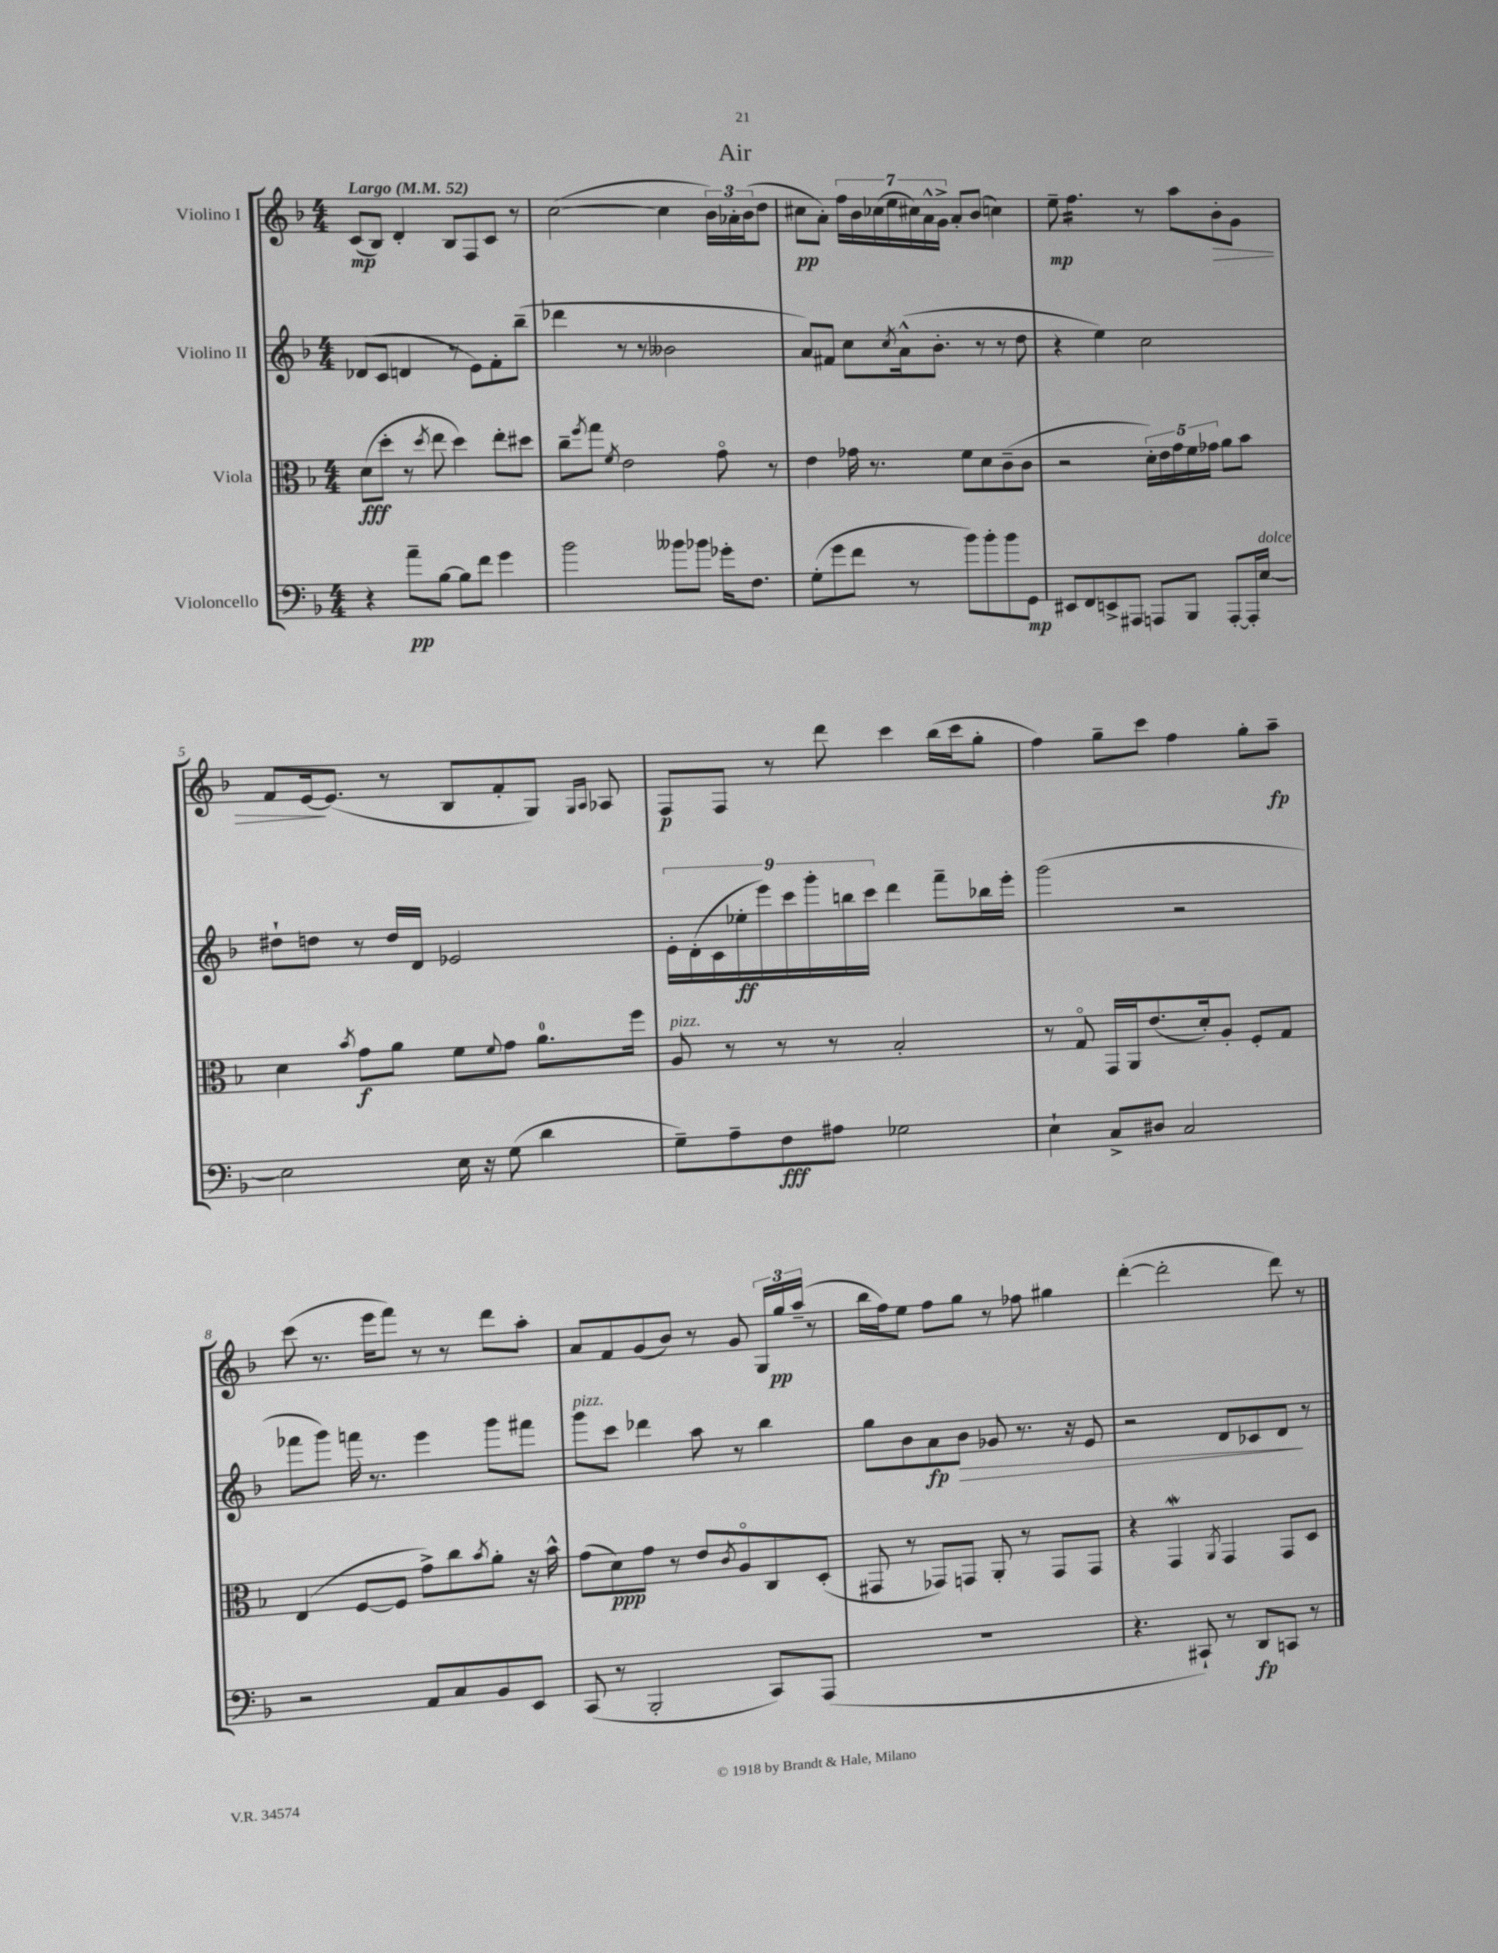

**kern	**kern	**kern	**kern
*staff4	*staff3	*staff2	*staff1
*clefF4	*clefC3	*clefG2	*clefG2
*k[b-]	*k[b-]	*k[b-]	*k[b-]
*M4/4	*M4/4	*M4/4	*M4/4
*MM52	*MM52	*MM52	*MM52
4r	(8d\L	(8d-/L	(8c/L
.	8dd'\J	8c/J	8B-/J)
8a~\L	8r	4d/	4d'/
.	8qdd/	.	.
[8B-\J	8ee\	.	.
8B-\]L	4dd\)	8r	8B-/L
8f\J	.	8e\L)	8F/
4g\	8ee'\L	8f'\	8c/J
.	8dd#\J	(8bb-~\J	8r
=	=	=	=
2b-\	8cc~\L	4ddd-\	([2cc\
.	8qff/	.	.
.	8gg\J	.	.
.	8qf/	.	.
.	2e\	8r	.
.	.	8r	.
8b--\L	.	2b--\	4cc\]
8b-\J	.	.	.
16g-'\LK	8go\	.	24b-\LL)
.	.	.	24a-'\
8.F\J	.	.	.
.	.	.	(24b-\J
.	8r	.	8dd\J
=	=	=	=
(8G'\L	4e\	8a/L)	8cc#\L
8g\	.	8f#/J	8a'\J)
8f\J	16g-\	8cc\L	28ff\LL
.	.	.	28b-\
.	8.r	.	.
.	.	.	(28cc-\
.	.	.	28ee\
.	.	8qcc/	.
8r	.	(16a^^\k	.
.	.	.	28cc#\)
.	.	.	28a^^\
.	.	8.b-'\J	.
.	.	.	28g^\JJ
8b-\L)	8f\L	.	8a'/L
8b-'\	8d\	8r	(8b-/J
8b-\	(8c~\	8r	4cc\)
8GG\J	8c\J	8dd\	.
=	=	=	=
8EE#/L	2r	4r	8ee~\
8FF/	.	.	4.ff\
8EE^/	.	4ee\)	.
8AAA#/J	.	.	.
8AAA/L	20d'\LL)	2cc\	8r
.	20e\	.	.
.	20g\	.	.
8BBB-/J	.	.	8aa\L
.	20f\	.	.
.	20g-\JJ	.	.
[8AAA'/L	8a\L	.	8b-'\
16AAA'/]L	8b-\J	.	8g\J
[16E/JJ	.	.	.
=	=	=	=
2E\]	4d\	8dd#`\L	8f/L
.	.	8dd\J	[16e/k
.	.	.	(8.e/]J
.	8qb-/	.	.
.	8g\L	8r	.
.	8a\J	16dd/LL	8r
.	.	16d/JJ	.
16E\	8f\L	2e-/	8B-/L
16r	.	.	.
.	8qqf/	.	.
(8G\	8g\J	.	8f'/
4d\	8.a\L	.	8G/J)
.	.	.	16qqG/LL
.	.	.	16qqA/JJ
.	.	.	8A-/
.	16ff\Jk	.	.
=	=	=	=
8G~\L)	8A/	18e'\LL	8F/L
.	.	(18d'\	.
.	.	18c\	.
8A~\	8r	.	8F/J
.	.	18ee-'\	.
.	.	18eee\)	.
8F\	8r	.	8r
.	.	18ccc\	.
.	.	18ggg'\	.
8A#\J	8r	.	8ddd\
.	.	18bb\	.
.	.	18ccc\JJ	.
2G-\	2B-'/	4ddd\	4ccc\
.	.	8fff~\L	(16bb-\LL
.	.	.	16ccc\J
.	.	16bb-\L	8gg'\J
.	.	16eee'\JJ	.
=	=	=	=
4E`\	8r	(2ggg\	4ff\)
.	8Go/	.	.
8C^/L	16GG/LL	.	8gg~\L
.	16AA/J	.	.
8D#/J	(8.e/	.	8ccc\J
2C/	.	2r	4ff\
.	16d'/k)	.	.
.	8A'/J	.	.
.	8F'/L	.	8gg'\L
.	8G/J	.	8aa~\J
=	=	=	=
2r	(4E/	8fff-\L	(8ccc\
.	.	8ggg\J)	8.r
.	[8F/L	16fff\	.
.	.	8.r	16eee\LK
.	8F/]J	.	8fff\J)
8AA/L	8g^\L)	4eee\	8r
8C/	8cc\	.	8r
.	8qb-/	.	.
8BB-/	8a'\J	8ggg\L	8ddd\L
8EE/J	16r	8fff#\J	8aa'\J
.	16b-^^\	.	.
=	=	=	=
(8CC/	(8g\L	8ggg\L	8a/L
8r	8d\)	8ccc\J	8f/
2BBB-'/	8g\J	4ddd-\	(8g/
.	8r	.	8b-/J)
.	8e/L	8aa\	8r
.	8qc/	.	.
.	8Ao/	8r	8g/
8CC/L)	8C/	4bb-\	24G/LL
.	.	.	24gg/
.	.	.	(24aa~/JJ
(8AAA/J	(8D'/J	.	8r
=	=	=	=
1r	8GG#/	8gg\L	16bb-\LL
.	.	.	16ff\J)
.	8r	8b-\	8ee\J
.	8GG-/L)	8a\	8ff\L
.	8GG/J	8b-\J	8gg\J
.	8AA'/	8g-/	8r
.	8r	8.r	8ff-\
.	8GG/L	.	4gg#\
.	.	16r	.
.	8GG/J	8e/	.
=	=	=	=
4.r	4r	2r	([4ddd'\
.	4GG/	.	2ddd'\]
8CC#`/)	.	.	.
.	8qAA/	.	.
8r	4GG/	8d/L	.
8DD/L	.	8c-/	.
8CC/J	8GG/L	8d/J	8ddd\)
8r	8D/J	8r	8r
==	==	==	==
*-	*-	*-	*-
